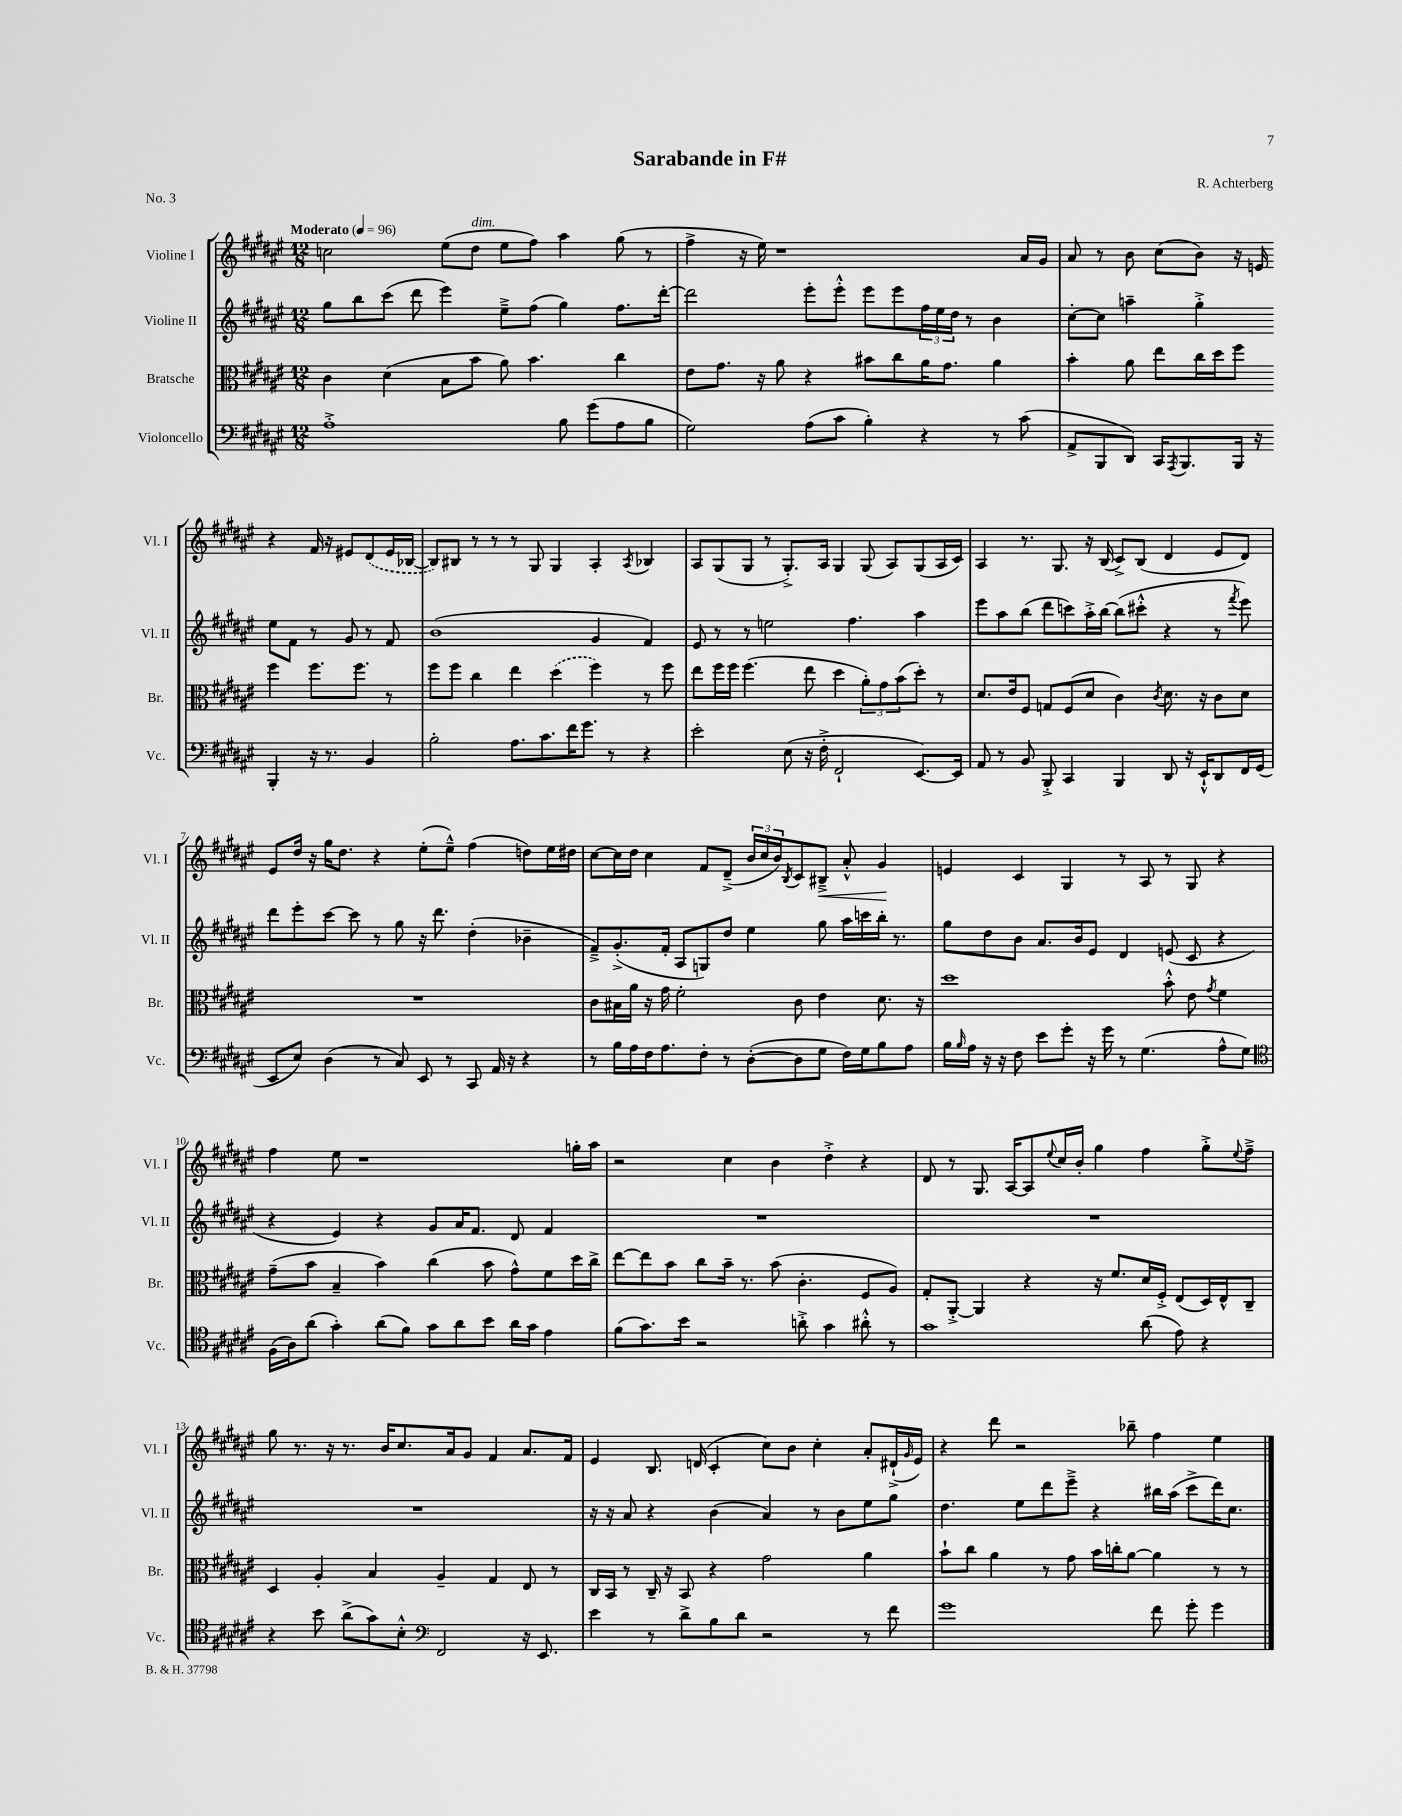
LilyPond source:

\header { title = "Sarabande in F#" composer = "R. Achterberg" piece = "No. 3" }
<<
\new StaffGroup <<
\new Staff = "s0" \with { instrumentName = "Violine I" shortInstrumentName = "Vl. I" } {
    \clef treble \key fis \major \numericTimeSignature \time 12/8 \tempo "Moderato" 4 = 96
    c''2 eis''8( dis''8^\markup { \italic "dim." } eis''8 fis''8) ais''4 gis''8( r8 |
    fis''4-> r16 eis''16) r1 ais'16 gis'16 |
    ais'8 r8 b'8 cis''8( b'8) r16 e'16 r4 fis'16 r16 eis'8 \once \slurDashed dis'8( eis'16 bes16~ |
    bes8) bis8 r8 r8 r8 gis8 gis4 ais4-. \acciaccatura { ais8 } bes4 |
    ais8 gis8( gis8 r8 gis8.-.->) ais16 gis4 gis8( ais8) gis8( ais16 cis'16) |
    ais4 r8. gis8. r16 b16( cis'8->) b8( dis'4 eis'8 dis'8) |
    eis'8 dis''16 r16 gis''16 dis''8. r4 eis''8-.( eis''8---^) fis''4( d''8) eis''16 dis''16 |
    cis''8~ cis''16 dis''16 cis''4 fis'8 dis'8--->( \tuplet 3/2 { b'16 cis''16 b'16) } \acciaccatura { b8 } cis'8 bis8--->\< ais'8-.-^ gis'4\! |
    e'4 cis'4 gis4 r8 ais8 r8 gis8 r4 |
    fis''4 eis''8 r1 g''16-. ais''16 |
    r2 cis''4 b'4 dis''4-.-> r4 |
    dis'8 r8 gis8. ais16~ ais8 \appoggiatura { eis''8 } cis''16 b'16-. gis''4 fis''4 gis''8-.-> \appoggiatura { eis''8 } fis''8---> |
    gis''8 r8. r16 r8. b'16 cis''8. ais'16 gis'8 fis'4 ais'8. fis'16 |
    eis'4 b8. d'16( cis'4-. cis''8) b'8 cis''4-. ais'8-. dis'16-!->( \grace { gis'16 } eis'16) |
    r4 dis'''8 r2 bes''8-- fis''4 eis''4 \bar "|." |
}
\new Staff = "s1" \with { instrumentName = "Violine II" shortInstrumentName = "Vl. II" } {
    \clef treble \key fis \major \numericTimeSignature \time 12/8
    gis''8 b''8 cis'''8( dis'''8 eis'''4) eis''8---> fis''8( gis''4) fis''8. dis'''16~-. |
    dis'''2 eis'''8-. eis'''8-.-^ eis'''8 eis'''8 \tuplet 3/2 { fis''16 eis''16 dis''16 } r8 b'4 |
    cis''8~-. cis''8 a''4-- gis''4-.-> eis''8 fis'8 r8 gis'8 r8 fis'8 |
    b'1( gis'4 fis'4) |
    eis'8 r8 r8 e''2 fis''4. ais''4 |
    eis'''8 ais''8 b''8( dis'''8 c'''8) ais''16-.-> b''16~ b''8( cis'''8-.-^ r4 r8 \acciaccatura { fis'''8 } eis'''8) |
    dis'''8 eis'''8-. cis'''8~ cis'''8 r8 gis''8 r16 dis'''8. dis''4-.( bes'4-- |
    fis'8--->) gis'8.-.->( fis'16-. ais8 g8) dis''8 eis''4 gis''8 ais''16 c'''16 b''16-. r8. |
    gis''8 dis''8 b'8 ais'8. b'16 eis'8 dis'4 e'8( cis'8 r4 |
    r4 eis'4) r4 gis'8 ais'16 fis'8. dis'8 fis'4 |
    R1. |
    R1. |
    R1. |
    r16 r16 ais'8 r4 b'4( ais'4) r8 b'8 eis''8 gis''8 |
    dis''4. eis''8 dis'''8 eis'''8---> r4 bis''16 ais''16( cis'''8-> dis'''16) cis''8. \bar "|." |
}
\new Staff = "s2" \with { instrumentName = "Bratsche" shortInstrumentName = "Br." } {
    \clef alto \key fis \major \numericTimeSignature \time 12/8
    cis'4 dis'4( b8 b'8 ais'8) b'4. cis''4 |
    eis'8 gis'8. r16 ais'8 r4 bis'8 cis''8 ais'16 gis'8. ais'4 |
    b'4-. ais'8 eis''8 cis''16 dis''16 fis''8 fis''4 fis''8. fis''8. r8 |
    fis''8 fis''8 cis''4 eis''4 \once \slurDashed dis''4( fis''4) r8 fis''8 |
    eis''8 fis''16 fis''16 fis''4.( eis''8 dis''4 \tuplet 3/2 { ais'8-.) gis'8 b'8( } dis''8-.) r8 |
    dis'8. eis'16 fis8 g8 fis8( dis'8 cis'4) \acciaccatura { cis'8 } dis'8. r16 cis'8 dis'8 |
    R1. |
    cis'8 bis16 ais'16 r16 gis'16 fis'2-. cis'8 eis'4 dis'8. r16 |
    dis''1 b'8-.-^ eis'8 \acciaccatura { gis'8 } fis'4 |
    gis'8--( b'8 b4-- b'4) cis''4( b'8 gis'8-^) fis'8 dis''16 cis''16-> |
    eis''8~ eis''8 b'8 cis''8 b'16-- r8. b'8( cis'4.-. fis8 ais8) |
    gis8-. ais,8~-.-> ais,4 r4 r16 fis'8. dis'16 fis16-.-> eis8( dis16) eis16-^ cis8-- |
    dis4 ais4-. b4 ais4-- gis4 eis8 r8 |
    cis16 b,16 r8 cis16-- r16 b,8 r4 gis'2 ais'4 |
    b'8-! cis''8 ais'4 r8 gis'8 b'16 c''16-. ais'8~ ais'4 r8 r8 \bar "|." |
}
\new Staff = "s3" \with { instrumentName = "Violoncello" shortInstrumentName = "Vc." } {
    \clef bass \key fis \major \numericTimeSignature \time 12/8
    ais1-.-> b8 gis'8( ais8 b8 |
    gis2) ais8( cis'8 b4-.) r4 r8 cis'8( |
    ais,8-> b,,8 dis,8) cis,16 \acciaccatura { ais,,8 } b,,8. b,,16 r16 b,,4-. r16 r8. b,4 |
    b2-. ais8. cis'8. fis'16 gis'8. r8 r4 |
    eis'2-. eis8( r16 fis16-.-> fis,2-! eis,8.~) eis,16 |
    ais,8 r8 b,8 b,,8-.-> cis,4 b,,4 dis,8 r16 eis,16-!-^ dis,8 fis,16 gis,16( |
    eis,8 eis8) dis4( r8 cis8) eis,8 r8 cis,8 ais,16 r16 r4 |
    r8 b16 ais16 fis16 ais8. fis8-. r8 dis8~-.( dis8 gis8 fis16) gis16 b8 ais8 |
    b16 \grace { b16 } ais16 r16 r16 fis8 eis'8 gis'8-. r16 gis'16 r8 gis4.( ais8-^ gis8) |
    \clef tenor fis16( ais16) ais'8( gis'4-.) ais'8( fis'8) gis'8 ais'8 b'8 ais'16 gis'16 eis'4 |
    fis'8( gis'8.) b'16 r2 a'8-.-> gis'4 ais'8-.-^ r8 |
    gis'1 ais'8( eis'8) r4 |
    r4 b'8 ais'8->( gis'8) b8-.-^ \clef bass fis,2 r16 eis,8. |
    eis'4 r8 dis'8-> b8 dis'8 r2 r8 fis'8 |
    gis'1 fis'8 gis'8-. gis'4 \bar "|." |
}
>>
>>
